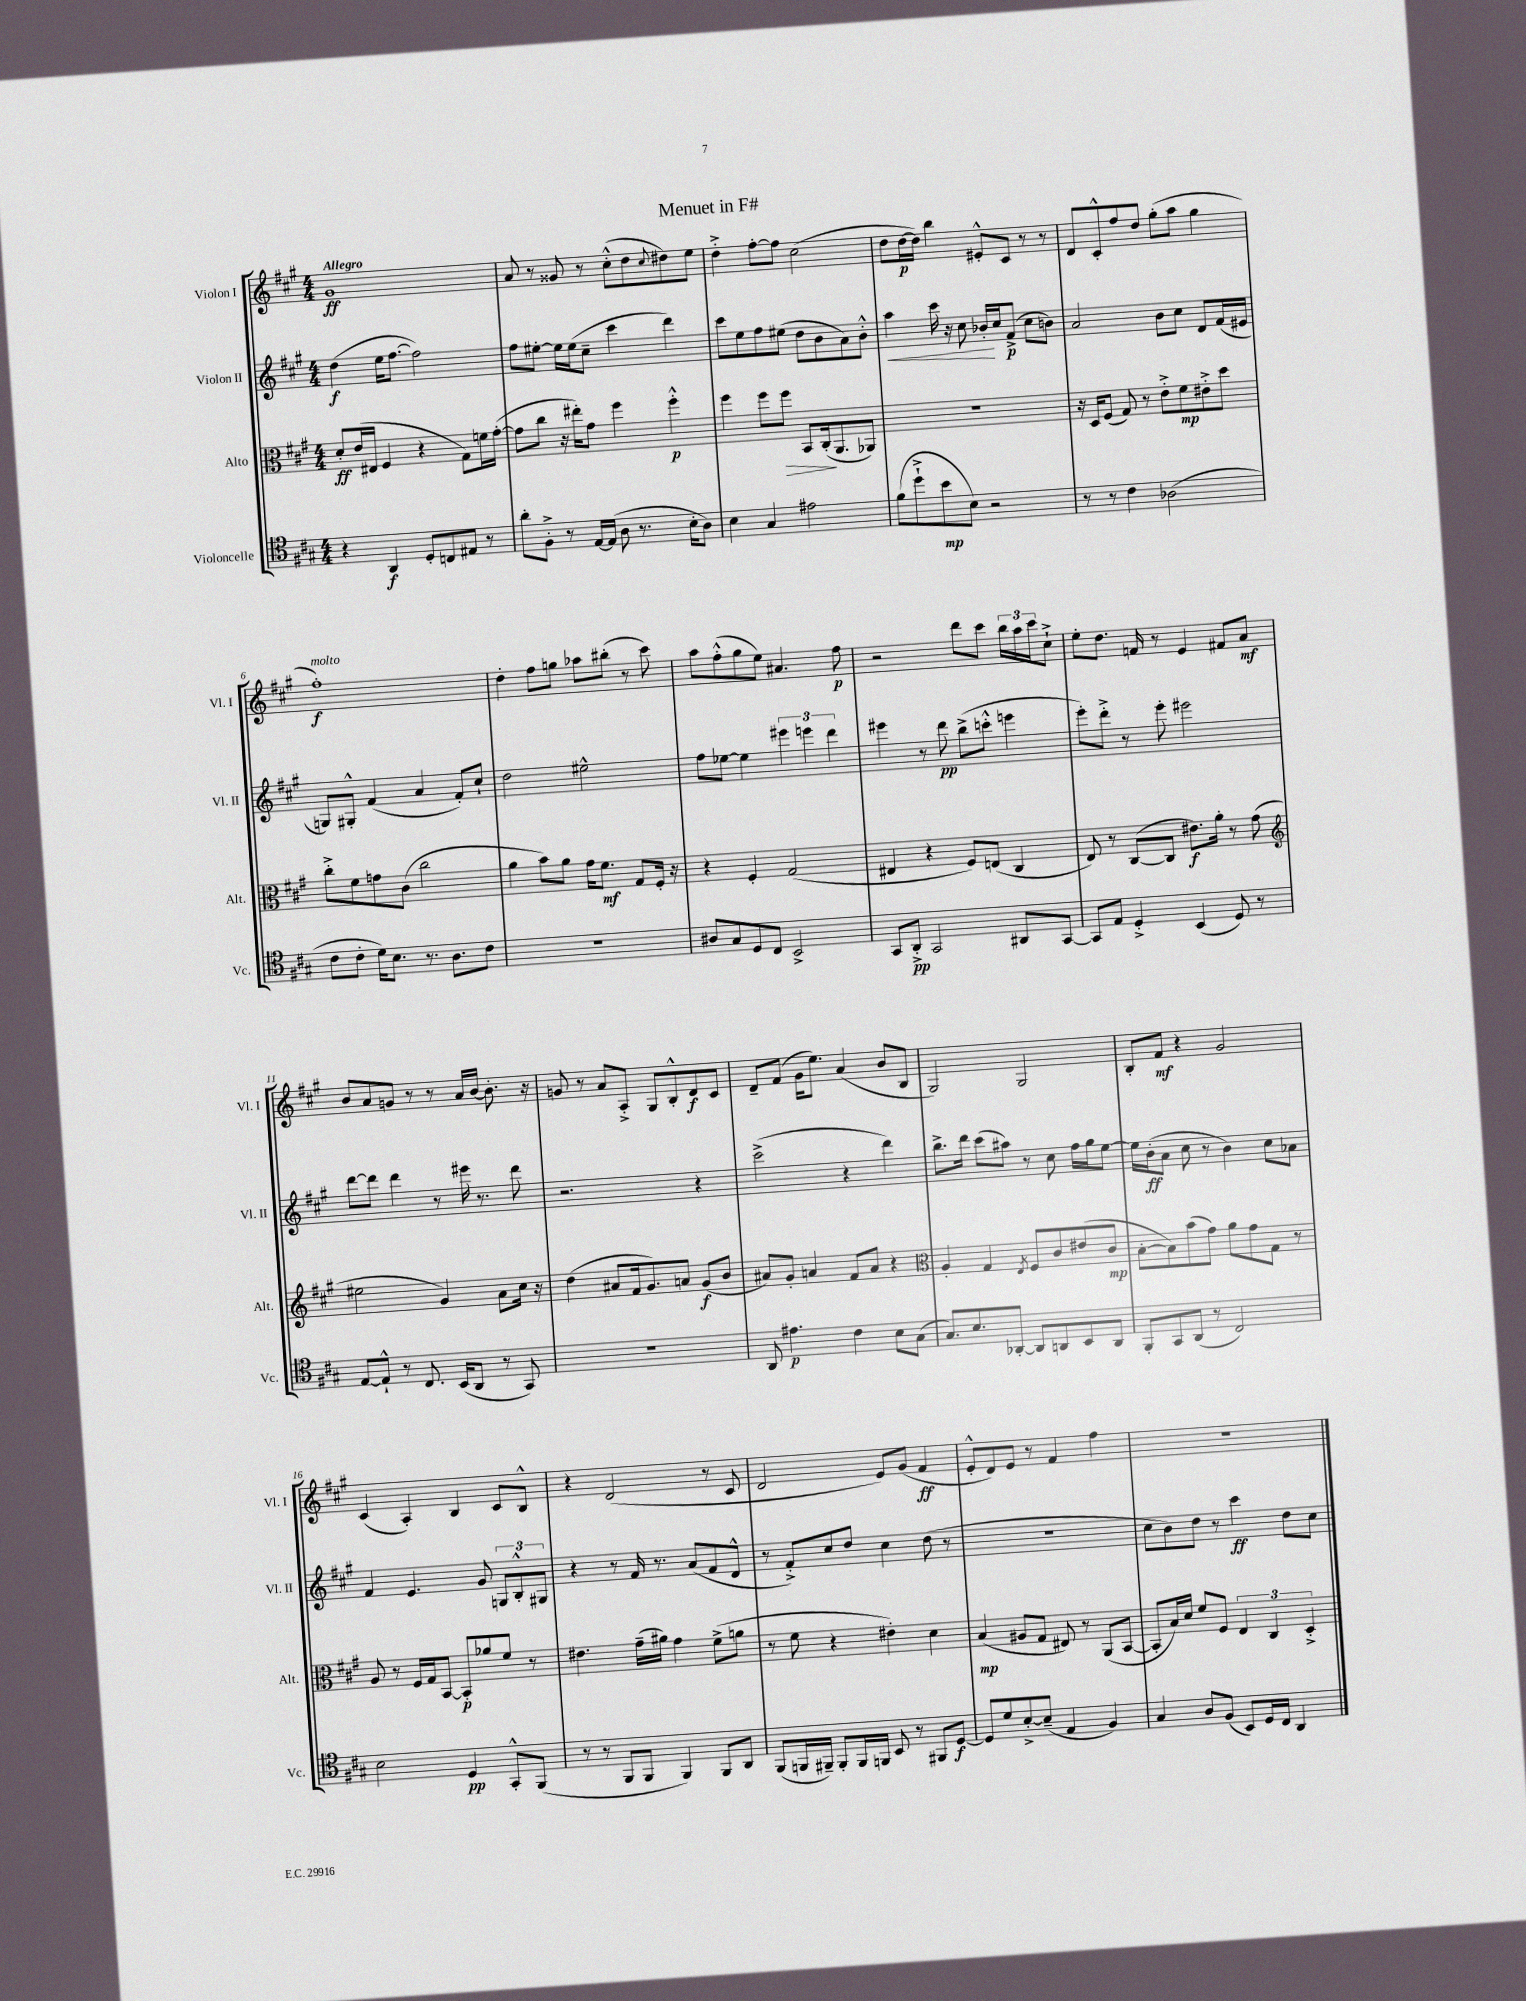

**kern	**dynam	**kern	**dynam	**kern	**dynam	**kern	**dynam
*part4	*part4	*part3	*part3	*part2	*part2	*part1	*part1
*staff4	*staff4	*staff3	*staff3	*staff2	*staff2	*staff1	*staff1
*I"Violoncelle	*	*I"Alto	*	*I"Violon II	*	*I"Violon I	*
*I'Vc.	*	*I'Alt.	*	*I'Vl. II	*	*I'Vl. I	*
*clefC4	*	*clefC3	*	*clefG2	*	*clefG2	*
*k[f#c#g#]	*	*k[f#c#g#]	*	*k[f#c#g#]	*	*k[f#c#g#]	*
*M4/4	*	*M4/4	*	*M4/4	*	*M4/4	*
=1	=1	=1	=1	=1	=1	=1	=1
!	!	!	!	!	!	!LO:TX:a:B:t=Allegro	!
4r	.	8d'/L	ff	(4dd\	f	1g#	ff
.	.	(16e/L	.	.	.	.	.
.	.	16E#X/JJ	.	.	.	.	.
4AA/	f	4F#/	.	16ee\KL	.	.	.
.	.	.	.	[8.ff#\J	.	.	.
8D'/L	.	4r	.	2ff#\])	.	.	.
8Cn/	.	.	.	.	.	.	.
8E#X/J	.	8G#\L)	.	.	.	.	.
8r	.	16fn\L	.	.	.	.	.
.	.	([16g#'\JJ	.	.	.	.	.
=2	=2	=2	=2	=2	=2	=2	=2
8a'\L	.	8g#\L]	.	8ff#\L	.	8a/	.
8F#'^\J	.	8cc#\J	.	[8ee#X'\J	.	8r	.
8r	.	16r	.	16ee#\LL]	.	8g##X/	.
.	.	16ee#X'\KL)	.	(16ee#\J	.	.	.
[16E/LL	.	8g#\J	.	8cc#~\J	.	8r	.
(16E/JJ]	.	.	.	.	.	.	.
8A\	.	4ff#\	.	4ccc#\	.	(8cc#'^^\L	.
8.r	.	.	.	.	.	8dd\	.
.	.	.	.	.	.	8qqcc#/	.
.	.	4ff#'^^\	p	4ddd\)	.	8dd#X\)	.
16B'\KL	.	.	.	.	.	.	.
8A\J)	.	.	.	.	.	8ee\J	.
=3	=3	=3	=3	=3	=3	=3	=3
4B\	.	4ff#\	.	8ccc#\L	.	4dd'^\	.
.	.	.	.	8ee\	.	.	.
4G#/	.	8ff#\L	.	8ff#\	.	[8ff#'\L	.
!	!	!	!LO:HP:b	!	!	!	!
.	.	8ff#\J	>	(8ee#X\J	.	8ff#\J]	.
2e#X\	.	8BB/L	.	8dd\L	.	(2cc#\	.
.	.	(16C#'/k	.	8b\	.	.	.
.	.	8.AA/	]	.	.	.	.
.	.	.	.	8a\)	.	.	.
.	.	8AA-X/J)	.	8b'^^\J	.	.	.
=4	=4	=4	=4	=4	=4	=4	=4
!	!	!	!	!	!LO:HP:b	!	!
(8f#\L	.	1r	.	4aa\	<	8dd\L	.
8dd`^\	.	.	.	.	.	[16dd\L	p
.	.	.	.	.	.	16dd\JJ])	.
8b\	mp	.	.	16ccc#\	.	4bb\	.
.	.	.	.	16r	.	.	.
8B\J)	.	.	.	8cc#\	.	.	.
2r	.	.	.	16b-X'/LL	.	8e#X'^^/L	.
.	.	.	.	16cc#/J	[	.	.
.	.	.	.	(8f#^/J	p	8c#/J	.
.	.	.	.	8cc#\L	.	8r	.
.	.	.	.	8bn\J)	.	8r	.
=5	=5	=5	=5	=5	=5	=5	=5
8r	.	16r	.	2a/	.	8d/L	.
.	.	16D/KL	.	.	.	.	.
8r	.	(8F#/J	.	.	.	8c#'^^/	.
4c#\	.	8G#/)	.	.	.	8ff#/	.
.	.	8r	.	.	.	8dd/J	.
(2A-X\	.	8e'^\L	.	8b\L	.	(8gg#'\L	.
.	.	8f#\	mp	8cc#\J	.	8aa\J	.
.	.	8e#X'^\	.	8d/L	.	4gg#\	.
.	.	8dd\J	.	(16f#/L	.	.	.
.	.	.	.	16e#X/JJ	.	.	.
!!LO:LB:g=z
=6	=6	=6	=6	=6	=6	=6	=6
!	!	!	!	!	!	!LO:TX:a:i:t=molto	!
8c#\L	.	8cc#'^\L	.	8Gn/L)	.	1ff#')	f
8c#'\J	.	8f#\	.	8G#X'^^/J	.	.	.
16d\KL)	.	8gn\	.	(4f#/	.	.	.
8.B\J	.	.	.	.	.	.	.
.	.	(8c#\J	.	.	.	.	.
8.r	.	2cc#\	.	4a/	.	.	.
8.A\L	.	.	.	.	.	.	.
.	.	.	.	8f#'/L)	.	.	.
8c#\J	.	.	.	8cc#`/J	.	.	.
=7	=7	=7	=7	=7	=7	=7	=7
1r	.	4a\	.	2dd\	.	4dd'\	.
.	.	8b\L)	.	.	.	8ff#\L	.
.	.	8a\J	.	.	.	8ggn\J	.
.	.	16g#\KL	.	2ee#X^^\	.	8aa-X\L	.
.	.	8.f#\J	mf	.	.	.	.
.	.	.	.	.	.	(8bb#X'\J	.
.	.	8G#/L	.	.	.	8r	.
.	.	16F#'/Jk	.	.	.	8ccc#\)	.
.	.	16r	.	.	.	.	.
=8	=8	=8	=8	=8	=8	=8	=8
8A#X/L	.	4r	.	8ff#\L	.	8aa\L	.
8G#/	.	.	.	[8ee-X\J	.	(8ff#'^^\	.
8D/	.	4F#'/	.	4ee-\]	.	8gg#\	.
8C#/J	.	.	.	.	.	8ee\J)	.
2BB^/	.	(2G#/	.	6eee#X\	.	4.a#X/	.
.	.	.	.	6eeen\	.	.	.
.	.	.	.	6ddd\	.	.	.
.	.	.	.	.	.	8ff#\	p
=9	=9	=9	=9	=9	=9	=9	=9
8GG#/L	.	4E#X/	.	4eee#X\	.	2r	.
8AA'^/J	pp	.	.	.	.	.	.
2GG#/	.	4r	.	8r	.	.	.
.	.	.	.	8ddd\	pp	.	.
.	.	8F#/L)	.	(8bb^\L	.	8ddd\L	.
.	.	(8En/J	.	8cccn'^^\J	.	8ccc#\J	.
8AA#X/L	.	4C#/	.	4eeen\	.	24bb\LL	.
.	.	.	.	.	.	24aa\	.
.	.	.	.	.	.	24ccc#\J	.
[8GG#/J	.	.	.	.	.	8cc#`^\J	.
=10	=10	=10	=10	=10	=10	=10	=10
8GG#/L]	.	8E/)	.	8eee'\L)	.	8ee'\L	.
8E/J	.	8r	.	8ddd'^\J	.	8.dd\J	.
4D'^/	.	([8C#/L	.	8r	.	.	.
.	.	.	.	.	.	16fn/	.
.	.	8C#/J]	.	8eee'\	.	8r	.
(4BB/	.	8.e#X\L)	f	2eee#X\	.	4e/	.
.	.	16a'\Jk	.	.	.	.	.
8D/)	.	8r	.	.	.	8f#X/L	.
8r	.	(8g#\	.	.	.	8a/J	mf
!!LO:LB:g=z
=11	=11	=11	=11	=11	=11	=11	=11
*	*	*clefG2	*	*	*	*	*
[8E/L	.	2ee#X\	.	[8ddd\L	.	8b/L	.
8E`^^/J]	.	.	.	8ddd\J]	.	8a/	.
8r	.	.	.	4ddd\	.	8gn/J	.
8.C#/	.	.	.	.	.	8r	.
.	.	4g#/)	.	8r	.	8r	.
(16BB/KL	.	.	.	.	.	.	.
8AA/J	.	.	.	16eee#X\	.	16a/LL	.
.	.	.	.	8.r	.	[16b/JJ	.
8r	.	8a\L	.	.	.	8.b'\]	.
8GG#/)	.	16cc#\Jk	.	8ddd\	.	.	.
.	.	16r	.	.	.	16r	.
=12	=12	=12	=12	=12	=12	=12	=12
1r	.	(4dd\	.	2.r	.	8gn/	.
.	.	.	.	.	.	8r	.
.	.	8a#X/L	.	.	.	8a/L	.
.	.	16f#/k	.	.	.	8A'^/J	.
.	.	8.g#/)	.	.	.	.	.
.	.	.	.	.	.	8G#/L	.
.	.	8an/J	.	.	.	8B'^^/	.
.	.	(8g#/L	f	4r	.	8d/	f
.	.	8b/J	.	.	.	8c#/J	.
=13	=13	=13	=13	=13	=13	=13	=13
8AA/	.	8a#X/L)	.	(2ccc#^\	.	8d~/L	.
4.e#X\	p	8g#'/J	.	.	.	(8f#/J	.
.	.	4an/	.	.	.	16g#\KL	.
.	.	.	.	.	.	8.ee\J)	.
4c#\	.	8f#/L	.	4r	.	(4a/	.
.	.	8a/J	.	.	.	.	.
8B\L	.	4r	.	4ddd\)	.	8b/L	.
(8G#\J	.	.	.	.	.	8B/J	.
=14	=14	=14	=14	=14	=14	=14	=14
*	*	*clefC3	*	*	*	*	*
8.G#/L)	.	4A'/	.	8.bb^\L	.	2G#/)	.
8.B/	.	.	.	16ddd\Jk	.	.	.
.	.	4G#/	.	(8ccc#\L	.	.	.
[8AA-X'/J	.	.	.	8aa#X\J)	.	.	.
.	.	8qE/	.	.	.	.	.
8AA-/L]	.	8F#/L	.	8r	.	2G#/	.
8AAn/	.	8c#/	.	8cc#\	.	.	.
8BB/	.	(8e#X/	.	16ff#\LL	.	.	.
.	.	.	.	16gg#\J	.	.	.
8AA/J	.	8c#/J	mp	[8ee\J	.	.	.
=15	=15	=15	=15	=15	=15	=15	=15
8FF#'/L	.	[8B'\L	.	16ee\LL]	.	8B'/L	.
.	.	.	.	(16b'\J	ff	.	.
8GG#/	.	8B\])	.	8a\J	.	8f#/J	mf
(8AA/J	.	(8b\	.	8cc#\	.	4r	.
8r	.	8g#\J)	.	8r	.	.	.
2C#/)	.	8a\L	.	4b\)	.	2g#/	.
.	.	8g#\	.	.	.	.	.
.	.	8G#\J	.	8cc#\L	.	.	.
.	.	8r	.	8a-X\J	.	.	.
!!LO:LB:g=z
=16	=16	=16	=16	=16	=16	=16	=16
2B\	.	8A/	.	4f#/	.	(4c#/	.
.	.	8r	.	.	.	.	.
.	.	16F#/LL	.	4.e/	.	4A'/)	.
.	.	16G#/J	.	.	.	.	.
.	.	[8BB/J	.	.	.	.	.
4D/	pp	8BB'/L]	p	.	.	4B/	.
.	.	8a-X/	.	8g#/	.	.	.
8GG#'^^/L	.	8f#/J	.	12Gn/L	.	8c#/L	.
.	.	.	.	12B'^^/	.	.	.
(8FF#/J	.	8r	.	.	.	8B^^/J	.
.	.	.	.	12G#X/J	.	.	.
=17	=17	=17	=17	=17	=17	=17	=17
8r	.	4.e#X\	.	4r	.	4r	.
8r	.	.	.	.	.	.	.
8FF#/L	.	.	.	8r	.	(2d/	.
8FF#/J	.	(16g#~\LL	.	16f#/	.	.	.
.	.	16a#X\JJ)	.	8.r	.	.	.
4FF#/)	.	4g#\	.	.	.	.	.
.	.	.	.	(8a/L	.	.	.
8FF#/L	.	(8f#^\L	.	8f#/	.	8r	.
8AA/J	.	8an\J	.	8d^^/J	.	8c#/	.
=18	=18	=18	=18	=18	=18	=18	=18
(8FF#/L	.	8r	.	8r	.	2d/	.
16FFn/L	.	8f#\	.	8f#'^/L)	.	.	.
16FF#X~/JJ)	.	.	.	.	.	.	.
8FF#'/L	.	4r	.	8cc#/	.	.	.
16FF#/L	.	.	.	8dd/J	.	.	.
16FFn/JJ	.	.	.	.	.	.	.
8BB/	.	4e#X'\)	.	4cc#\	.	8e/L)	.
8r	.	.	.	.	.	(8g#/J	.
8FF#X/L	.	4d\	.	(8dd\	.	4f#/	ff
[8D/J	f	.	.	8r	.	.	.
=19	=19	=19	=19	=19	=19	=19	=19
8D/L]	.	(4B/	mp	1r	.	8e'^^/L	.
8d/	.	.	.	.	.	8d/)	.
[8B'^/	.	8A#X/L	.	.	.	8e/J	.
(8B~/J]	.	8G#/J	.	.	.	8r	.
4E/	.	8E#X/)	.	.	.	4f#/	.
.	.	8r	.	.	.	.	.
4F#/)	.	(8AA/L	.	.	.	4ff#\	.
.	.	[8BB/J	.	.	.	.	.
=20	=20	=20	=20	=20	=20	=20	=20
4G#/	.	8BB'/L]	.	8cc#\L	.	1r	.
.	.	16B/L)	.	8b\)	.	.	.
.	.	16d/JJ	.	.	.	.	.
8A/L	.	8f#/L	.	8dd\J	.	.	.
(8F#/J	.	8F#/J	.	8r	.	.	.
8BB/L)	.	6E/	.	4ccc#\	ff	.	.
16D/L	.	.	.	.	.	.	.
.	.	6C#/	.	.	.	.	.
16C#/JJ	.	.	.	.	.	.	.
4AA/	.	.	.	8dd\L	.	.	.
.	.	6D'^/	.	.	.	.	.
.	.	.	.	8cc#\J	.	.	.
==	==	==	==	==	==	==	==
*-	*-	*-	*-	*-	*-	*-	*-
